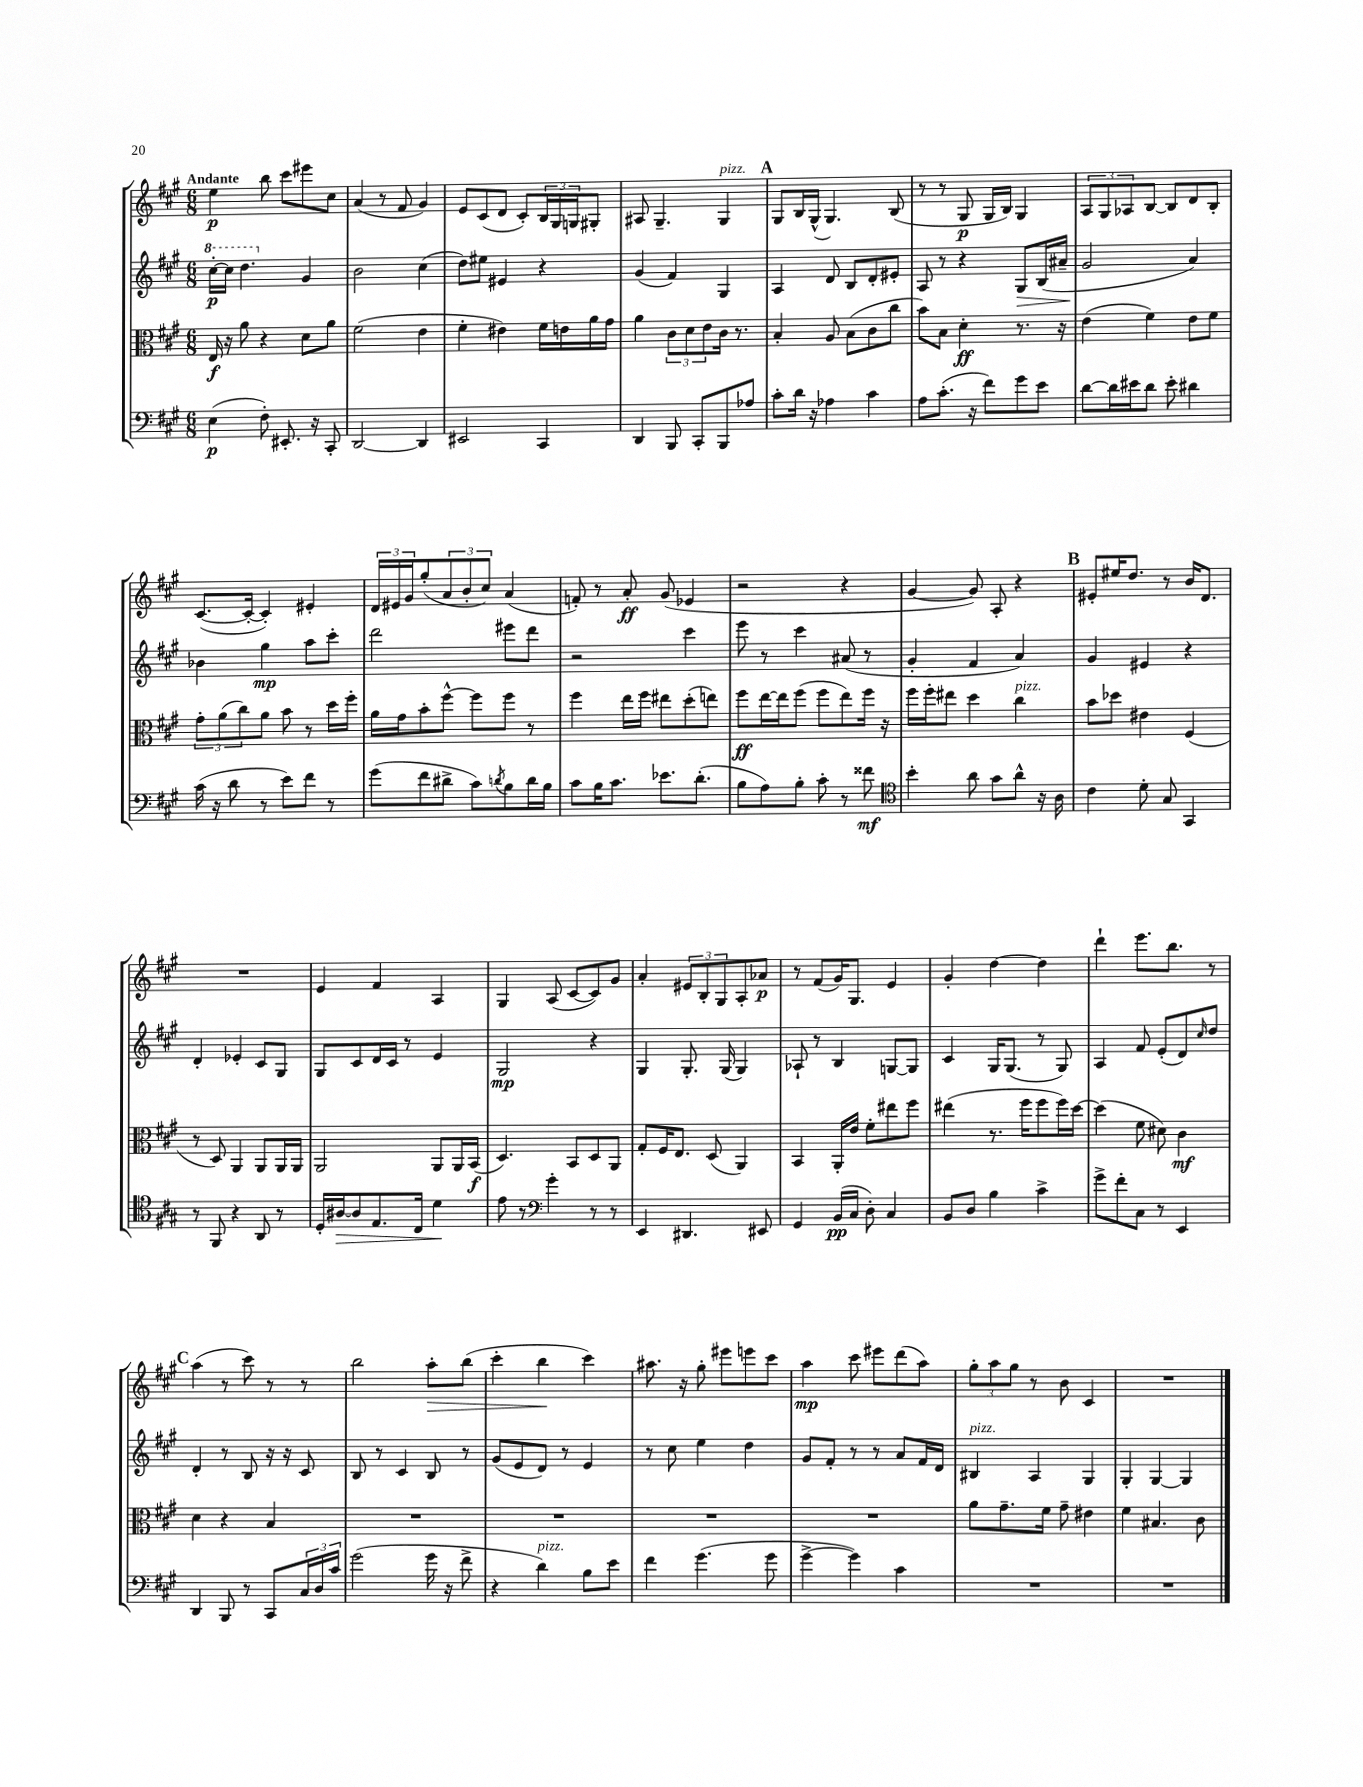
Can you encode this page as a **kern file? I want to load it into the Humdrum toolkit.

**kern	**kern	**kern	**kern
*staff4	*staff3	*staff2	*staff1
*clefF4	*clefC3	*clefG2	*clefG2
*k[f#c#g#]	*k[f#c#g#]	*k[f#c#g#]	*k[f#c#g#]
*M6/8	*M6/8	*M6/8	*M6/8
(4E\	16E/	[16ccc#'\LL	4ee\
.	16r	16ccc#\]JJ	.
.	8a\	4.ddd\	.
8F#'\)	4r	.	8bb\
8.EE#'/	.	.	8ccc#\L
.	8d\L	4g#/	8eee#\
16r	.	.	.
8CC#'/	8a\J	.	8cc#\J
=	=	=	=
[2DD/	(2f#\	2b\	(4a/
.	.	.	8r
.	.	.	8f#/
4DD/]	4e\	(4cc#\	4g#/)
=	=	=	=
2EE#/	4f#'\	8dd\L)	8e/L
.	.	8ee#\J	(8c#/
.	4e#\)	4e#/	8d/J
.	.	.	8c#'/L)
4CC#/	16f#\LL	4r	24B/L
.	.	.	24G#/
.	16e\	.	.
.	.	.	24G/J
.	16a\	.	8G#'/J
.	16g#\JJ	.	.
=	=	=	=
4DD/	4a\	(4g#/	8A#/
.	.	.	4.G#~/
8BBB/	12c#\L	4f#/)	.
.	12d\	.	.
8CC#'/L	.	.	.
.	12e\	.	.
8BBB/	16c#\Jk	4G#/	4G#/
.	8.r	.	.
8A-/J	.	.	.
=	=	=	=
8c#'\L	4B'/	4A/	8G#/L
16d\Jk	.	.	16B/L
16r	.	.	(16G#^^/JJ
4A-\	8A/	8d/	4.G#/)
.	(8B\L	8B/L	.
4c#\	8c#\	8d'/	.
.	8cc#\J	8e#'/J	(8B/
=	=	=	=
8A\L	8b\L)	8A/	8r
(8.c#'\J	8B\J	8r	8r
.	4d'\	4r	8G#/
16r	.	.	.
8f#\L)	.	.	16G#/LL
.	.	.	16B/JJ)
8g#\	8.r	8G#/L	4G#/
8e\J	.	(16B/L	.
.	16r	16a#~/JJ	.
=	=	=	=
[8d\L	(4e\	2g#/	12A/L
.	.	.	12G#/
16d\]L	.	.	.
.	.	.	12A-/
16e#\J	.	.	.
8d\J	4f#\)	.	[8B/J
8e#'\	.	.	8B/]L
4d#\	8e\L	4a/)	8d/
.	8f#\J	.	8B'/J
=	=	=	=
(16c#\	12g#'\L	4b-\	([8.c#/L
16r	.	.	.
.	(12a\	.	.
8d\	.	.	.
.	12cc#\)	.	.
.	.	.	16c#'/_Jk
8r	8a\J	4gg#\	4c#'/])
8e\L)	8b\	.	.
8f#\J	8r	8aa\L	4e#'/
8r	16dd\LL	8ccc#'\J	.
.	16ff#'\JJ	.	.
=	=	=	=
(8g#\L	16a\LL	2ddd\	24d/LL
.	.	.	24e#/
.	16g#\J	.	.
.	.	.	24g#/J
8f#\	8b'\	.	(8gg#'/
8d#^\J	[8ff#^^\J	.	12a/
.	.	.	12b'/
8c#\L)	8ff#\]L	.	.
.	.	.	12cc#/J)
8qd/	.	.	.
8B\	8ff#\J	8eee#\L	(4a/
16d\L	8r	8ddd\J	.
16B\JJ	.	.	.
=	=	=	=
8c#\L	4ff#\	2r	8f'/)
16B\K	.	.	8r
8.c#\J	.	.	.
.	16ee\LL	.	8a'/
.	16ff#\JJ	.	.
8.e-\L	8ee#\L	.	(8g#/
.	(8dd'\	4ccc#\	4e-/
(8.d'\J	.	.	.
.	8ee\J)	.	.
=	=	=	=
8B\L	8ff#\L	8eee\	2r
8A\)	[16ee\L	8r	.
.	16ee\]J	.	.
8B'\J	(8ff#\J	4ccc#\	.
8c#'\	8ff#\L	.	.
8r	8ee\)	(8a#/	4r
8f##\	16ff#\Jk	8r	.
.	16r	.	.
=	=	=	=
*clefC4	*	*	*
4b'\	16ff#\LL	4g#'/	[4g#/
.	16ff#'\J	.	.
.	8ee#\J	.	.
8a\	4dd\	4f#/	8g#/])
8g#\L	.	.	8A'/
8a^^\J	4cc#\	4a/)	4r
16r	.	.	.
16A\	.	.	.
=	=	=	=
4c#\	8b\L	4g#/	8e#'/L
.	8dd-\J	.	16ee#/K
.	.	.	8.dd/J
8d'\	4e#\	4e#/	.
8G#/	.	.	8r
4GG#/	(4F#/	4r	16b/LK
.	.	.	8.d/J
=	=	=	=
8r	8r	4d'/	2.r
8FF#/	8D/)	.	.
4r	4AA/	4e-'/	.
8AA/	8AA/L	8c#/L	.
8r	16AA/L	8G#/J	.
.	16AA/JJ	.	.
=	=	=	=
16D'/LL	2AA/	8G#/L	4e/
[16A#/J	.	.	.
8A#/]	.	8c#/	.
8.E/	.	16d/L	4f#/
.	.	16c#/JJ	.
.	.	8r	.
16C#/Jk	.	.	.
4d\	8AA/L	4e/	4A/
.	16AA/L	.	.
.	(16BB/JJ	.	.
=	=	=	=
8e\	4.D/)	2G#/	4G#/
8r	.	.	.
*clefF4	*	*	*
4g#'\	.	.	(8A/
.	8BB/L	.	[8c#/L
8r	8D/	4r	8c#/])
8r	8AA/J	.	8g#/J
=	=	=	=
4EE/	8G#'/L	4G#/	4a'/
.	16F#/K	.	.
.	8.E/J	.	.
4.DD#/	.	8.G#'/	12e#/L
.	.	.	12B'/
.	(8D/	.	.
.	.	.	12G#/
.	.	(16G#/	.
.	4AA/)	4G#/)	8A'/
8EE#/	.	.	8a-/J
=	=	=	=
4GG#/	4BB/	8A-`/	8r
.	.	8r	(8f#/L
(16BB/LL	16AA'/LL	4B/	16g#/K)
16C#/JJ	16e/JJ	.	8.G#/J
8D'\)	8f#'\L	.	.
4C#/	8ee#\	[8G/L	4e/
.	8ff#\J	8G/]J	.
=	=	=	=
8BB/L	(4ee#\	4c#/	4g#'/
8D/J	.	.	.
4B\	8.r	16G#/LK	[4dd\
.	.	(8.G#/J	.
.	16ff#\LK	.	.
4c#^\	8ff#\	8r	4dd\]
.	16ff#\L)	8G#/)	.
.	[16dd\JJ	.	.
=	=	=	=
8g#^\L	(4dd\]	4A/	4ddd`\
8f#'\	.	.	.
8C#\J	8f#\	8f#/	8.eee\L
8r	8d#\)	(8e'/L	.
.	.	.	8.bb\J
4EE/	4c#\	8d/)	.
.	.	16qqcc#/	.
.	.	8dd/J	8r
=	=	=	=
4DD/	4d\	4d'/	(4aa\
8BBB/	4r	8r	8r
8r	.	8B/	8ccc#\)
8CC#/L	4B/	16r	8r
.	.	16r	.
24C#/L	.	8c#/	8r
24D/	.	.	.
24c#/JJ	.	.	.
=	=	=	=
(2g#\	2.r	8B/	2bb\
.	.	8r	.
.	.	4c#/	.
16g#\	.	8B/	8aa'\L
16r	.	.	.
8f#^\	.	8r	(8bb\J
=	=	=	=
4r	2.r	(8g#/L	4ccc#'\
.	.	8e/	.
4d\)	.	8d/J)	4bb\
.	.	8r	.
8B\L	.	4e/	4ccc#\)
8e\J	.	.	.
=	=	=	=
4f#\	2.r	8r	8.aa#\
.	.	8cc#\	.
.	.	.	16r
(4.g#\	.	4ee\	8gg#'\
.	.	.	8eee#\L
.	.	4dd\	8eee\
8g#\	.	.	8ccc#\J
=	=	=	=
[4g#^\	2.r	8g#/L	4aa\
.	.	8f#'/J	.
4g#\])	.	8r	8ccc#\
.	.	8r	8eee#\L
4c#\	.	8a/L	(8ddd\
.	.	16f#/L	8aa\J)
.	.	16d/JJ	.
=	=	=	=
2.r	8a\L	4B#/	12gg#'\L
.	.	.	12aa\
.	8.g#~\	.	.
.	.	.	12gg#\J
.	.	4A/	8r
.	16f#\Jk	.	.
.	8g#~\	.	8b\
.	4e#\	4G#/	4c#/
=	=	=	=
2.r	4f#\	4G#'/	2.r
.	4.B#/	[4G#/	.
.	.	4G#/]	.
.	8c#\	.	.
==	==	==	==
*-	*-	*-	*-
